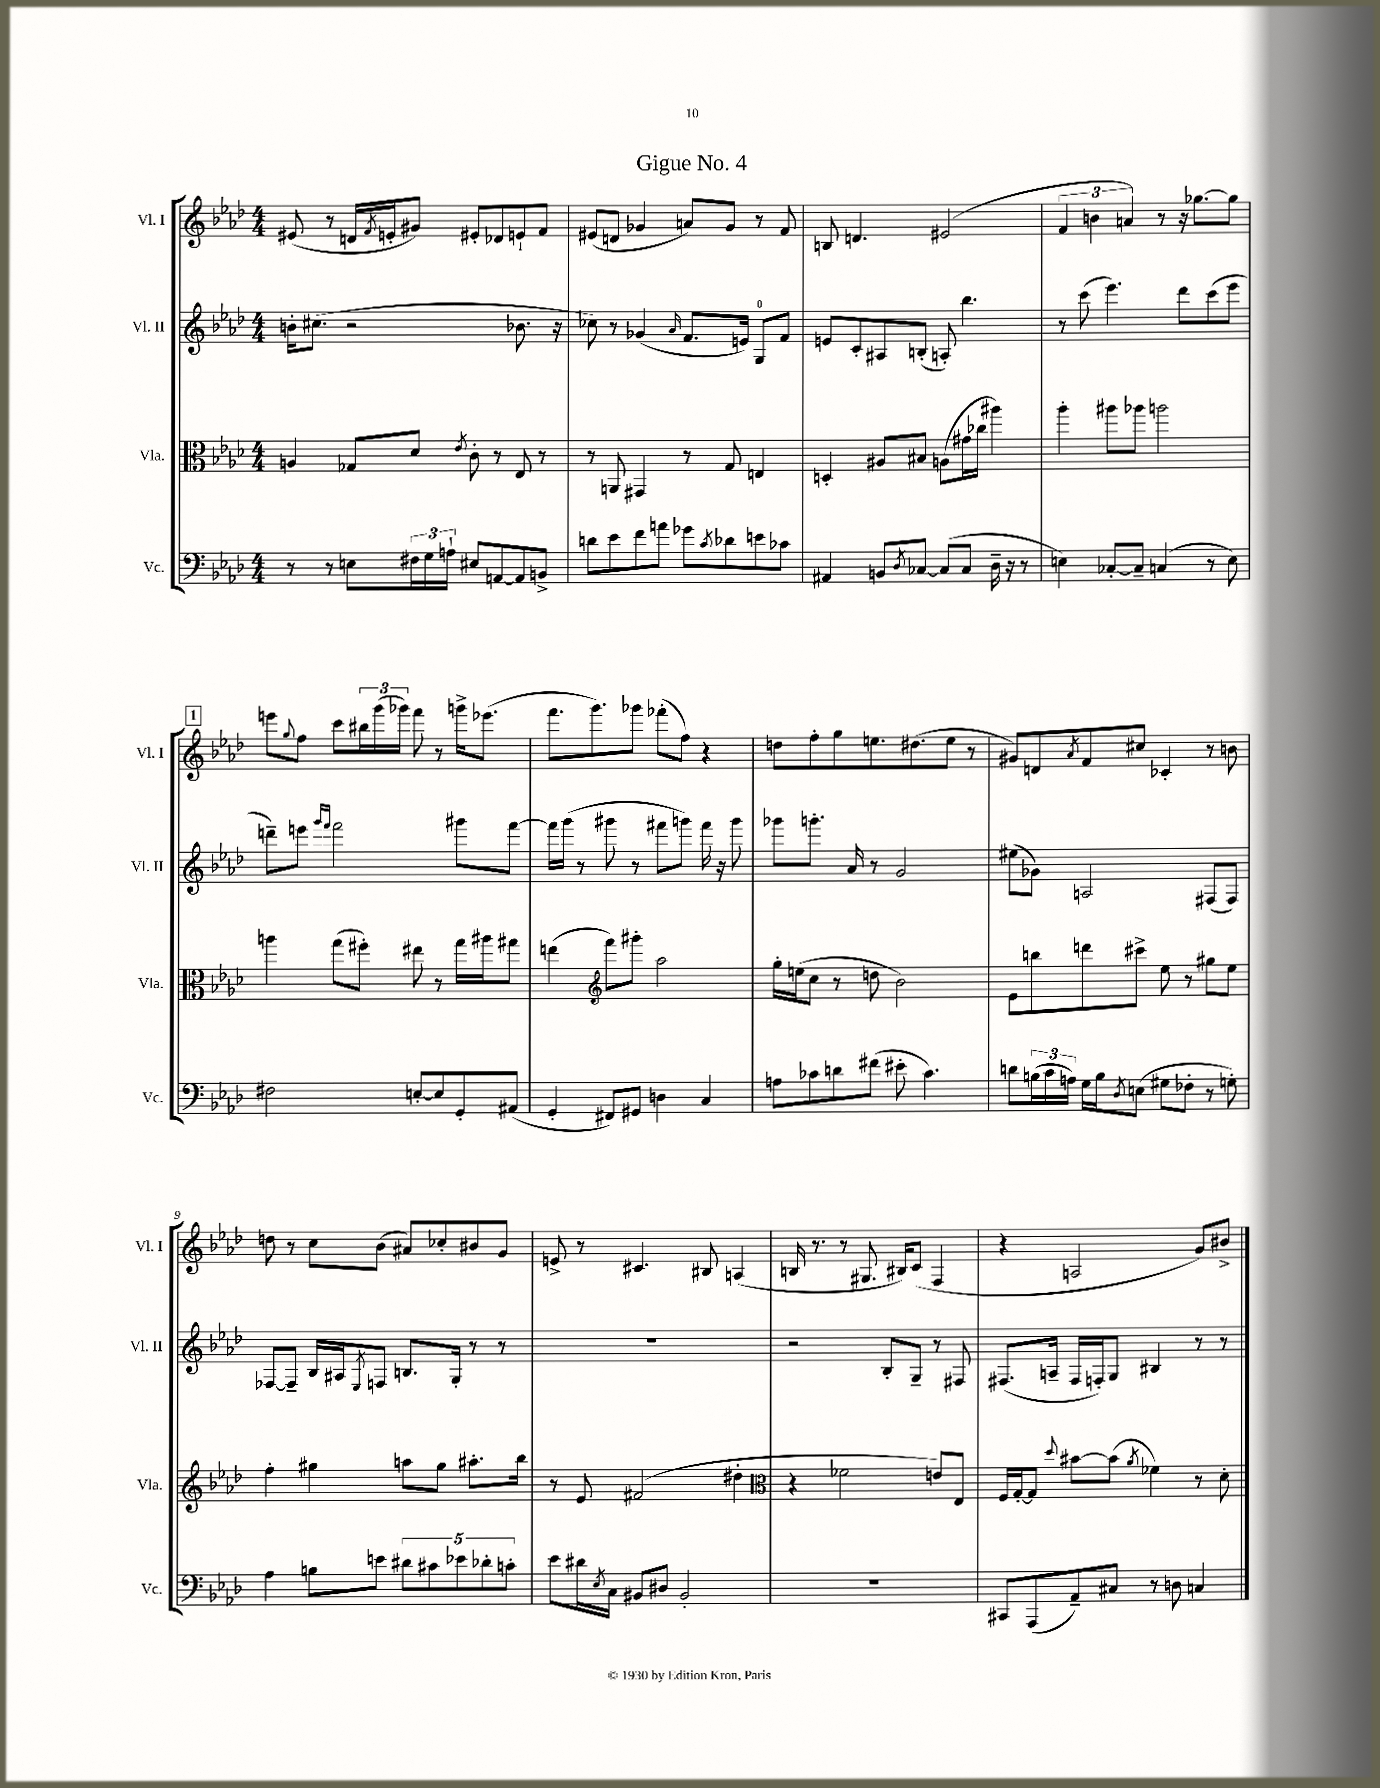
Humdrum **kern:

**kern	**kern	**kern	**kern
*part4	*part3	*part2	*part1
*staff4	*staff3	*staff2	*staff1
*I"Vc.	*I"Vla.	*I"Vl. II	*I"Vl. I
*I'Vc.	*I'Vla.	*I'Vl. II	*I'Vl. I
*clefF4	*clefC3	*clefG2	*clefG2
*k[b-e-a-d-]	*k[b-e-a-d-]	*k[b-e-a-d-]	*k[b-e-a-d-]
*M4/4	*M4/4	*M4/4	*M4/4
=1	=1	=1	=1
8r	4An/	16bn'\KL	(8e#X/
.	.	(8.cc#X\J	.
8r	.	.	8r
8En\L	8G-X/L	2r	16dn/LL
.	.	.	8qf/
.	.	.	16en'/J
24F#X\L	8d-/J	.	8g#X/J)
24G\	.	.	.
24An`\JJ	.	.	.
.	8qe-/	.	.
8E#X/L	8c'\	.	8e#X'/L
[8AAn/	8r	.	8d-X/
8AA/]	8E-/	8.b-X\	8en`/
8BBn^/J	8r	.	8f/J
.	.	16r	.
=2	=2	=2	=2
8dn\L	8r	8cc-X\)	(8e#X/L
8e-\	8AAn/	8r	8dn/J
8f\	4GG#X/	(4g-X/	4g-X/
8an\J	.	.	.
.	.	16qqa-/	.
8g-X\L	8r	8.f/L	8an/L)
8qc/	.	.	.
8d-X\	8G/	.	8g-/J
.	.	16en/Jk)	.
8en\	4En/	8G/L	8r
8c-X\J	.	8f/J	8f/
=3	=3	=3	=3
4AA#X/	4Dn'/	8en/L	8Bn/
.	.	8c'/	4.dn/
8BBn/L	8A#X/L	8A#X/	.
8qD-/	.	.	.
[8C-X/J	8B#X/J	(8Bn'/J	.
(8C-/L]	(8An\L	8An'/)	(2e#X/
8C-/J	16g#X\L	4.bb-\	.
.	16cc-X\JJ	.	.
16D-~\	4aa#X\)	.	.
16r	.	.	.
8r	.	.	.
=4	=4	=4	=4
4En\)	4aa-'\	8r	6f/
.	.	(8ccc\	.
.	.	.	6bn\
[8C-X'/L	8aa#X\L	4.eee-\)	.
.	.	.	6an/)
8C-~/J]	8aa-X\J	.	.
(4Cn/	2aan\	.	8r
.	.	8ddd-\L	16r
.	.	.	[8.gg-X\L
8r	.	(8ccc\	.
8E\)	.	8eee-\J	8gg-\J]
!!LO:LB:g=z
!!LO:REH:place=s1:t=1
=5	=5	=5	=5
2F#X\	4aan\	8dddn~\L)	8eeen\L
.	.	.	8qqgg/
.	.	8eeen\J	8ff\J
.	.	16qqggg/LL	.
.	.	16qqfff/JJ	.
.	(8gg\L	2fff\	8ccc\L
.	8ff#X'\J)	.	24bb#X\L
.	.	.	(24ggg\
.	.	.	24ggg-X\JJ)
[8En'/L	8ee#X\	.	8fff\
8E/]	8r	.	8r
8GG'/	16gg\LL	8ggg#X\L	16gggn^\KL
.	16aa#X\J	.	(8.eee-X\J
(8AA#X/J	8gg#X\J	[8fff\J	.
=6	=6	=6	=6
4GG'/	(4een\	16fff\LL]	8.fff\L
.	.	(16ggg\JJ	.
.	.	8r	.
.	.	.	8.ggg\)
*	*clefG2	*	*
8FF#X/L)	8fff\L)	8ggg#X\	.
8GG#X/J	8ggg#X'\J	8r	8ggg-X\J
4Dn\	2aa-\	8fff#X\L	(8fff-X'\L
.	.	8gggn\J)	8ff\J)
4C/	.	16fff#\	4r
.	.	16r	.
.	.	8ggg\	.
=7	=7	=7	=7
8An\L	16gg'\LL	8ggg-X\L	8ddn\L
.	(16een\J	.	.
8c-X\	8cc\J	8.gggn'\J	8ff'\
8dn\	8r	.	8gg\
.	.	16a-/	.
(8f#X\J	8ddn\	8r	8.een\
8e#X'\	2b-\)	2g/	.
.	.	.	(8.dd#X\
4.c-\)	.	.	.
.	.	.	8ee\J
.	.	.	8r
=8	=8	=8	=8
8dn\L	8e-\L	(8ee#X\L	8g#X/L)
(24Bn\L	8bbn\	8g-X\J)	8dn/
24c\	.	.	.
24An\JJ)	.	.	.
.	.	.	8qa-/
16G\LL	8dddn\	2An/	8f/
16B\J	.	.	.
8qD-/	.	.	.
(8En\J	8ccc#X^\J	.	8cc#X/J
8G#X\L	8ee-\	.	4c-X'/
8F-X'\J	8r	.	.
8r	8gg#X\L	(8F#X/L	8r
8Gn'\)	8ee-\J	8F#/J)	8bn\
!!LO:LB:g=z
=9	=9	=9	=9
4A-\	4ff'\	[8F-X/L	8ddn\
.	.	8F-~/J]	8r
8Bn\L	4gg#X\	16B-/LL	8cc\L
.	.	16A#X/J	.
.	.	8qE-/	.
8en\J	.	8Fn/J	(8b-\J
10d#X\L	8aan\L	8.Bn/L	8a#X/L)
10c#X\	.	.	.
.	8gg#\J	.	8cc-X'/
.	.	16G'/Jk	.
10e-X\	.	.	.
.	8.aa#X'\L	8r	8b#X/
10d-X'\	.	.	.
.	.	8r	8g/J
10cn'\J	.	.	.
.	16bb-\Jk	.	.
=10	=10	=10	=10
8e-\L	8r	1r	8en^/
16d#X\L	8e-/	.	8r
8qE-/	.	.	.
16C\JJ	.	.	.
8BB#X/L	(2f#X/	.	4.c#X/
8D#X/J	.	.	.
2BB#'/	.	.	.
.	.	.	8B#X/
.	4dd#X'\	.	(4An/
=11	=11	=11	=11
*	*clefC3	*	*
1r	4r	2r	16Bn/
.	.	.	8.r
.	2f-X\	.	8r
.	.	.	8.G#X/
.	.	8B-'/L	.
.	.	.	16B#X/KL)
.	.	8G~/J	(8c/J
.	8en/L)	8r	4F/
.	8E-/J	8F#X/	.
=12	=12	=12	=12
8CC#X/L	16F/LL	(8.F#X/L	4r
.	[16G'/J	.	.
(8AAA-/	8G/J]	.	.
.	.	16An~/Jk	.
.	8qqdd-/	.	.
8AA-~/)	[8b#X\L	16F#/LL	2An/
.	.	16Fn'/J)	.
8C#X/J	(8b#\J]	8G/J	.
.	8qa-/	.	.
8r	4f-X\)	4B#X/	.
8Dn\	.	.	.
4Cn/	8r	8r	8g/L)
.	8d-'\	8r	8b#X^/J
==	==	==	==
*-	*-	*-	*-
